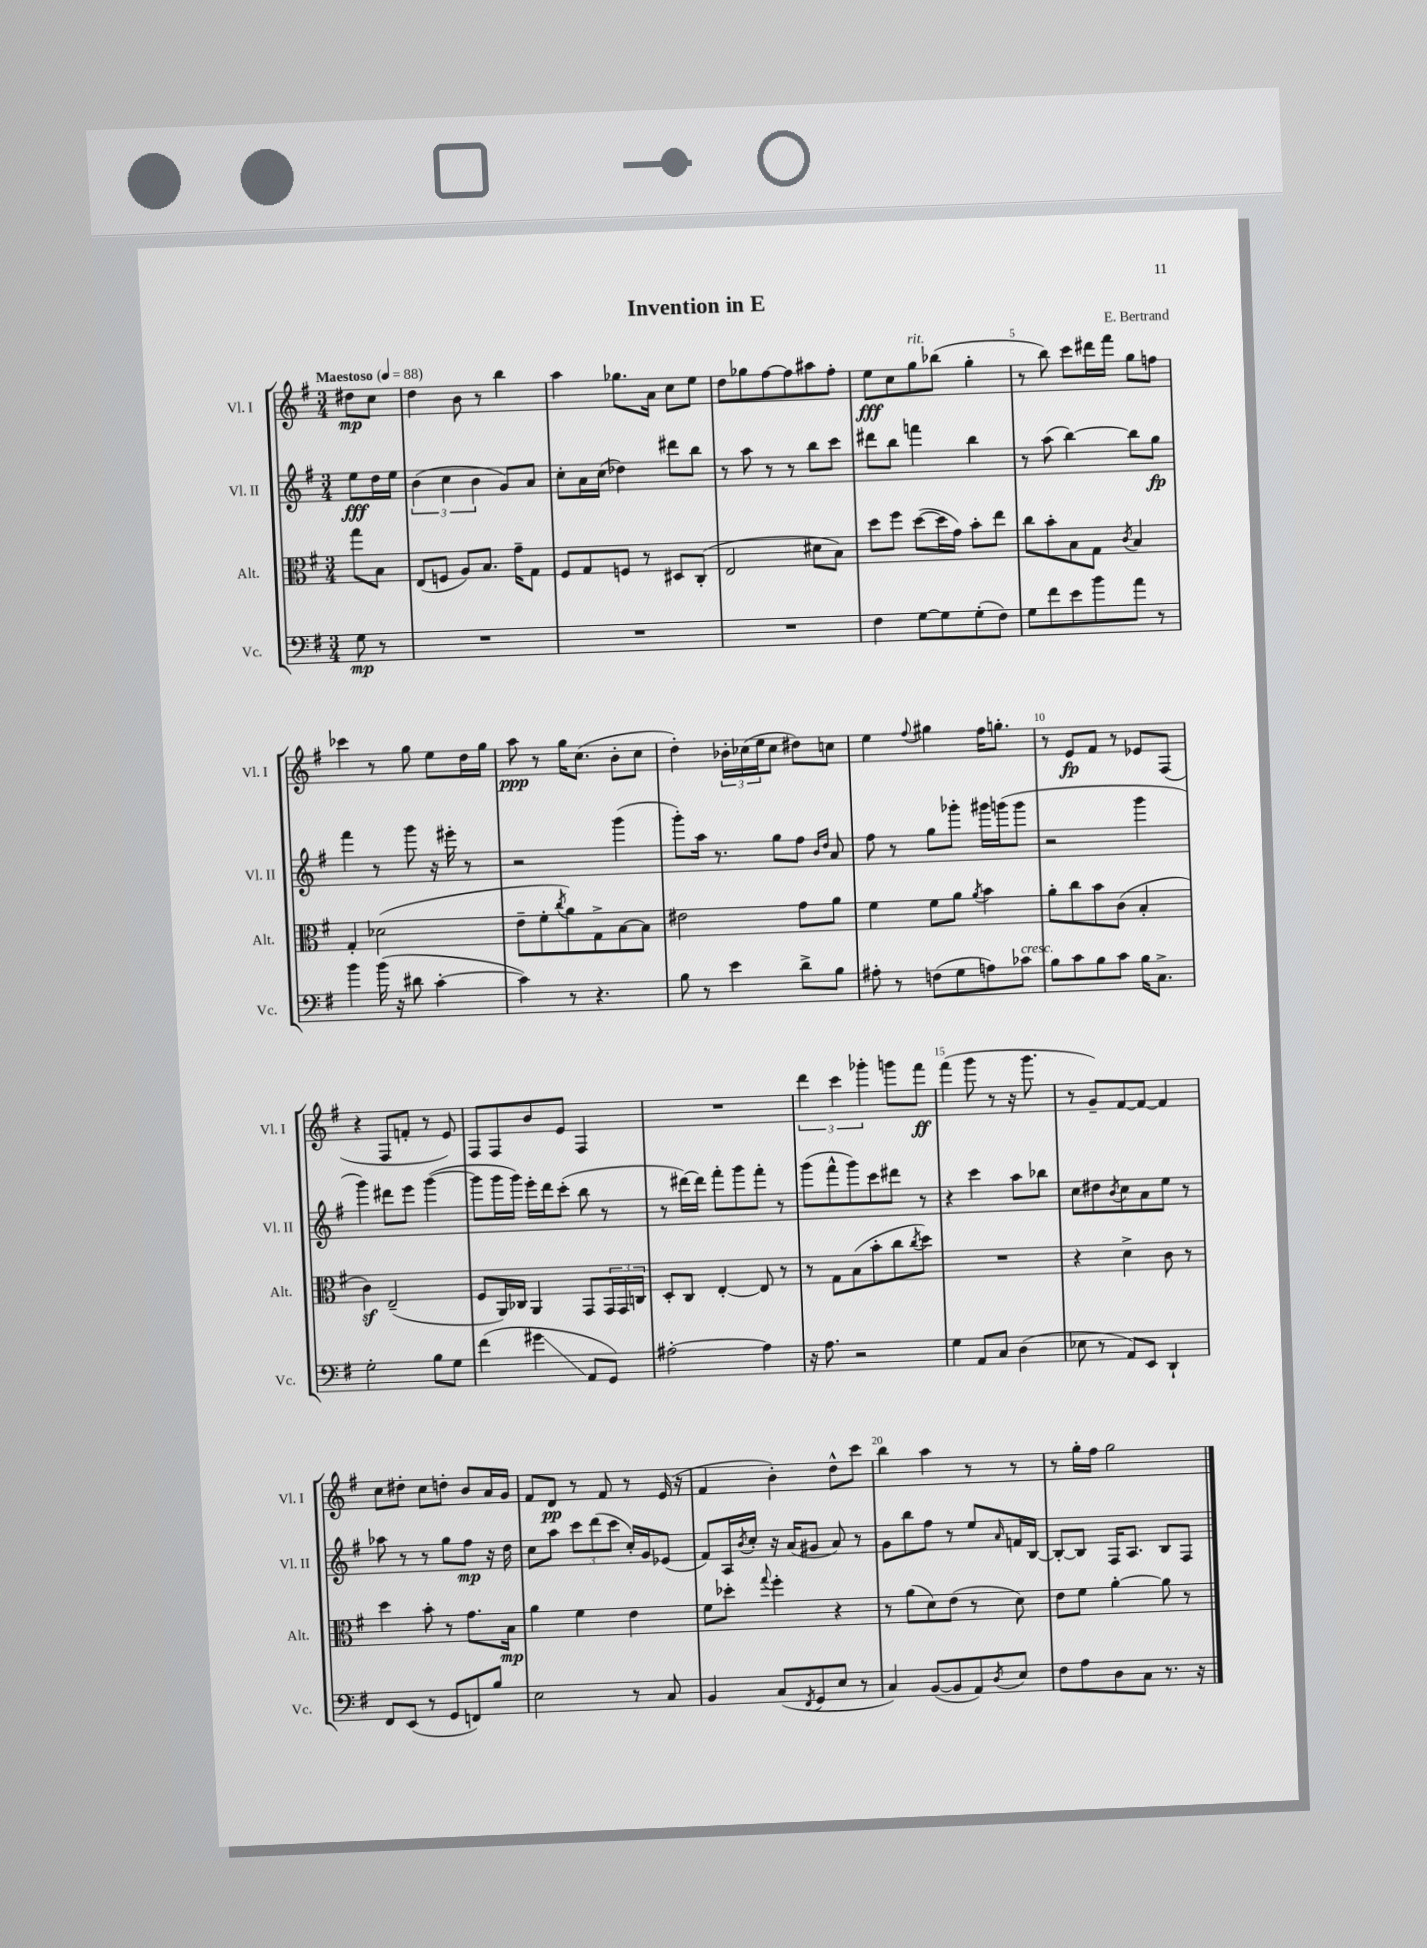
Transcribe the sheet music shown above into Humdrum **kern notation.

**kern	**kern	**kern	**kern
*staff4	*staff3	*staff2	*staff1
*clefF4	*clefC3	*clefG2	*clefG2
*k[f#]	*k[f#]	*k[f#]	*k[f#]
*M3/4	*M3/4	*M3/4	*M3/4
*MM88	*MM88	*MM88	*MM88
8G\	8gg\L	8ee\L	8dd#\L
8r	8B\J	16dd\L	8cc\J
.	.	16ee\JJ	.
=	=	=	=
2.r	(8E/L	(6b\	4dd\
.	8F/J	.	.
.	.	6cc\	.
.	8A/L)	.	8b\
.	.	6b\	.
.	8.B/J	.	8r
.	.	8g/L)	4bb\
.	16g~\LK	.	.
.	8G\J	8a/J	.
=	=	=	=
2.r	8F#/L	8cc'\L	4aa\
.	8G/	16a\L	.
.	.	(16cc\JJ	.
.	8F/J	4dd-\)	8.gg-\L
.	8r	.	.
.	.	.	16a\Jk
.	8D#/L	8ddd#\L	8cc\L
.	(8C'/J	8bb\J	8ee\J
=	=	=	=
2.r	2E/	8r	8dd\L
.	.	8aa\	8gg-\
.	.	8r	[8ff#\
.	.	8r	8ff#\]
.	8d#\L	8bb\L	8aa#\
.	8B\J)	8ccc\J	8ff#'\J
=	=	=	=
4F#\	8dd\L	8ddd#\L	8ee\L
.	8ff#\J	8bb\J	8cc\
[8G\L	([8dd\L	4fff\	8gg\
8G\]	16dd\]L	.	(8bb-\J
.	16g\JJ)	.	.
(8G'\	8b'\L	4bb\	4gg'\
8F#\J)	8ee\J	.	.
=	=	=	=
8G\L	8cc\L	8r	8r
8f#\	8b'\	(8aa\	8bb\)
8e\	8B\	[4bb\)	8ccc\L
8b\	8G\J	.	16ddd#\L
.	.	.	16fff#\JJ
.	8qc/	.	.
8a\J	4B/	8bb\]L	8gg\L
8r	.	8gg\J	8ff\J
=	=	=	=
4b\	4G'/	4fff#\	4ccc-\
(16b\	(2d-\	8r	8r
16r	.	.	.
8d#\	.	8ggg\	8gg\
[4c'\	.	16r	8ee\L
.	.	16eee#'\	.
.	.	8r	16dd\L
.	.	.	16gg\JJ
=	=	=	=
4c\])	8e~\L	2r	8aa\
.	8f#'\	.	8r
.	8qcc/	.	.
8r	8a\)	.	16gg\LK
.	.	.	(8.cc\J
4.r	8G^\	.	.
.	[8B\	(4ggg\	8b'\L
.	8B\]J	.	8cc\J
=	=	=	=
8B\	2e#\	8ggg'\L)	4dd'\)
8r	.	16aa\Jk	.
.	.	8.r	.
4e\	.	.	24b-'\LL
.	.	.	(24cc-\
.	.	.	24ee\J
.	.	8gg\L	8cc-\J
8d^\L	8g\L	8ff#\J	8dd#\L)
.	.	16qqb/LL	.
.	.	16qqdd/JJ	.
8B\J	8a\J	8a/	8cc\J
=	=	=	=
8A#'\	4f#\	8ff#\	4ee\
8r	.	8r	.
.	.	.	8qqff#/
(8F\L	8f#\L	8gg\L	4gg#\
8G\	8a\J	8ggg-'\J	.
.	8qa/	.	.
8A\)	4b\	16ggg#\LL	16ff#\LK
.	.	(16ggg\J	8.gg'\J
8c-\J	.	8ggg\J	.
=	=	=	=
8B\L	8a'\L	2r	8r
8c\	8cc\	.	8e/L
8B\	8b\	.	8f#/J
8c\J	(8c\J	.	8r
16B\LK	4B'/	4ggg\	8e-/L
8.C^\J	.	.	.
.	.	.	(8F#/J
=	=	=	=
2G'\	4c\)	4ggg\)	4r
.	(2E~/	8ddd#\L	8F#/L
.	.	8eee\J	8f'/J
8B\L	.	([4ggg\	8r
8G\J	.	.	8e/)
=	=	=	=
(4f#\	8F#/L	8ggg\]L	8F#/L
.	16AA/L)	16ggg\L	8F#/
.	16C-/JJ	16ggg\JJ)	.
4g#\	4AA/	16eee'\LL	8b/
.	.	16ddd\J	.
.	.	(8ccc'\J	8e/J
8AA/L	8GG/L	8bb\	4F#/
8GG/J)	24GG/L	8r	.
.	24GG/	.	.
.	24C/JJ	.	.
=	=	=	=
[2A#'\	8D'/L	8r	2.r
.	8C/J	[16ddd#\LL)	.
.	.	16ddd#\]JJ	.
.	[4E'/	8fff#'\L	.
.	.	8ggg\	.
4A#\]	8E/]	8fff#'\J	.
.	8r	8r	.
=	=	=	=
16r	8r	(8ggg\L	6ddd\
8.A\	.	.	.
.	8G\L	8fff#^^\	.
.	.	.	6ccc\
2r	(8B\	8ggg\)	.
.	.	.	6ggg-'\
.	8b'\	8ccc\	.
.	8cc\	8ddd#\J	8ggg\L
.	8qcc/	.	.
.	8dd\J)	8r	8fff#\J
=	=	=	=
4G\	2.r	4r	(4fff#\
8AA/L	.	4ccc\	8ggg\
8C/J	.	.	8r
(4D\	.	8aa\L	16r
.	.	.	8.ggg\
.	.	8bb-\J	.
=	=	=	=
8E-\	4r	8cc\L	8r
8r	.	8dd#\	8g~/L)
.	.	8qb/	.
8AA/L)	4d^\	8cc\	[8f#/
8EE/J	.	8a\	8f#/_J
4DD`/	8c\	8ee\J	4f#/]
.	8r	8r	.
=	=	=	=
8FF#/L	4dd\	8aa-\	8cc\L
(8EE/J	.	8r	8dd#'\J
8r	8b'\	8r	8cc\L
8GG/L	8r	8gg\L	8dd'\J
8FF/)	8.g\L	8ff#\J	8b/L
8B/J	.	16r	16a/L
.	16B\Jk	16dd\	16g/JJ
=	=	=	=
2E\	4a\	8cc\L	8f#/L
.	.	8aa\J	8d/J
.	4f#\	12ccc\L	8r
.	.	(12ddd\	.
.	.	.	8f#/
.	.	12ccc\J	.
8r	4e\	16cc'/LL)	8r
.	.	16g/J	.
8C/	.	(8e-/J	(16e/
.	.	.	16r
=	=	=	=
4BB/	8f#\L	8f#/L)	4f#/
.	8dd-'\J	16A/L	.
.	.	8qb/	.
.	.	16cc'/JJ	.
.	8qqgg/	.	.
(8C/L	4ff#'\	16r	4b'\)
.	.	(16a/LK	.
8qFF#/	.	.	.
8GG/	.	8g#/J	.
8E/J	4r	8a/)	8dd^^\L
8r	.	8r	8ccc\J
=	=	=	=
4C/)	8r	8g\L	4bb\
.	(8a\L	8bb\	.
([8BB/L	8d\)	8ff#\J	4aa\
8BB/]	(8e\J	8r	.
8AA/)	8r	8ee/L	8r
8qD/	.	16qqa/	.
8E/J	8d\)	16f/L	8r
.	.	[16B/JJ	.
=	=	=	=
8F#\L	8e\L	8B'/_L	8r
8A\	8f#\J	8B/]J	16gg'\LL
.	.	.	16ff#\JJ
8D\	[4a'\	16F#/LK	2gg\
.	.	8.A/J	.
8C\J	.	.	.
8.r	8a\]	8B/L	.
.	8r	8F#/J	.
16r	.	.	.
==	==	==	==
*-	*-	*-	*-
